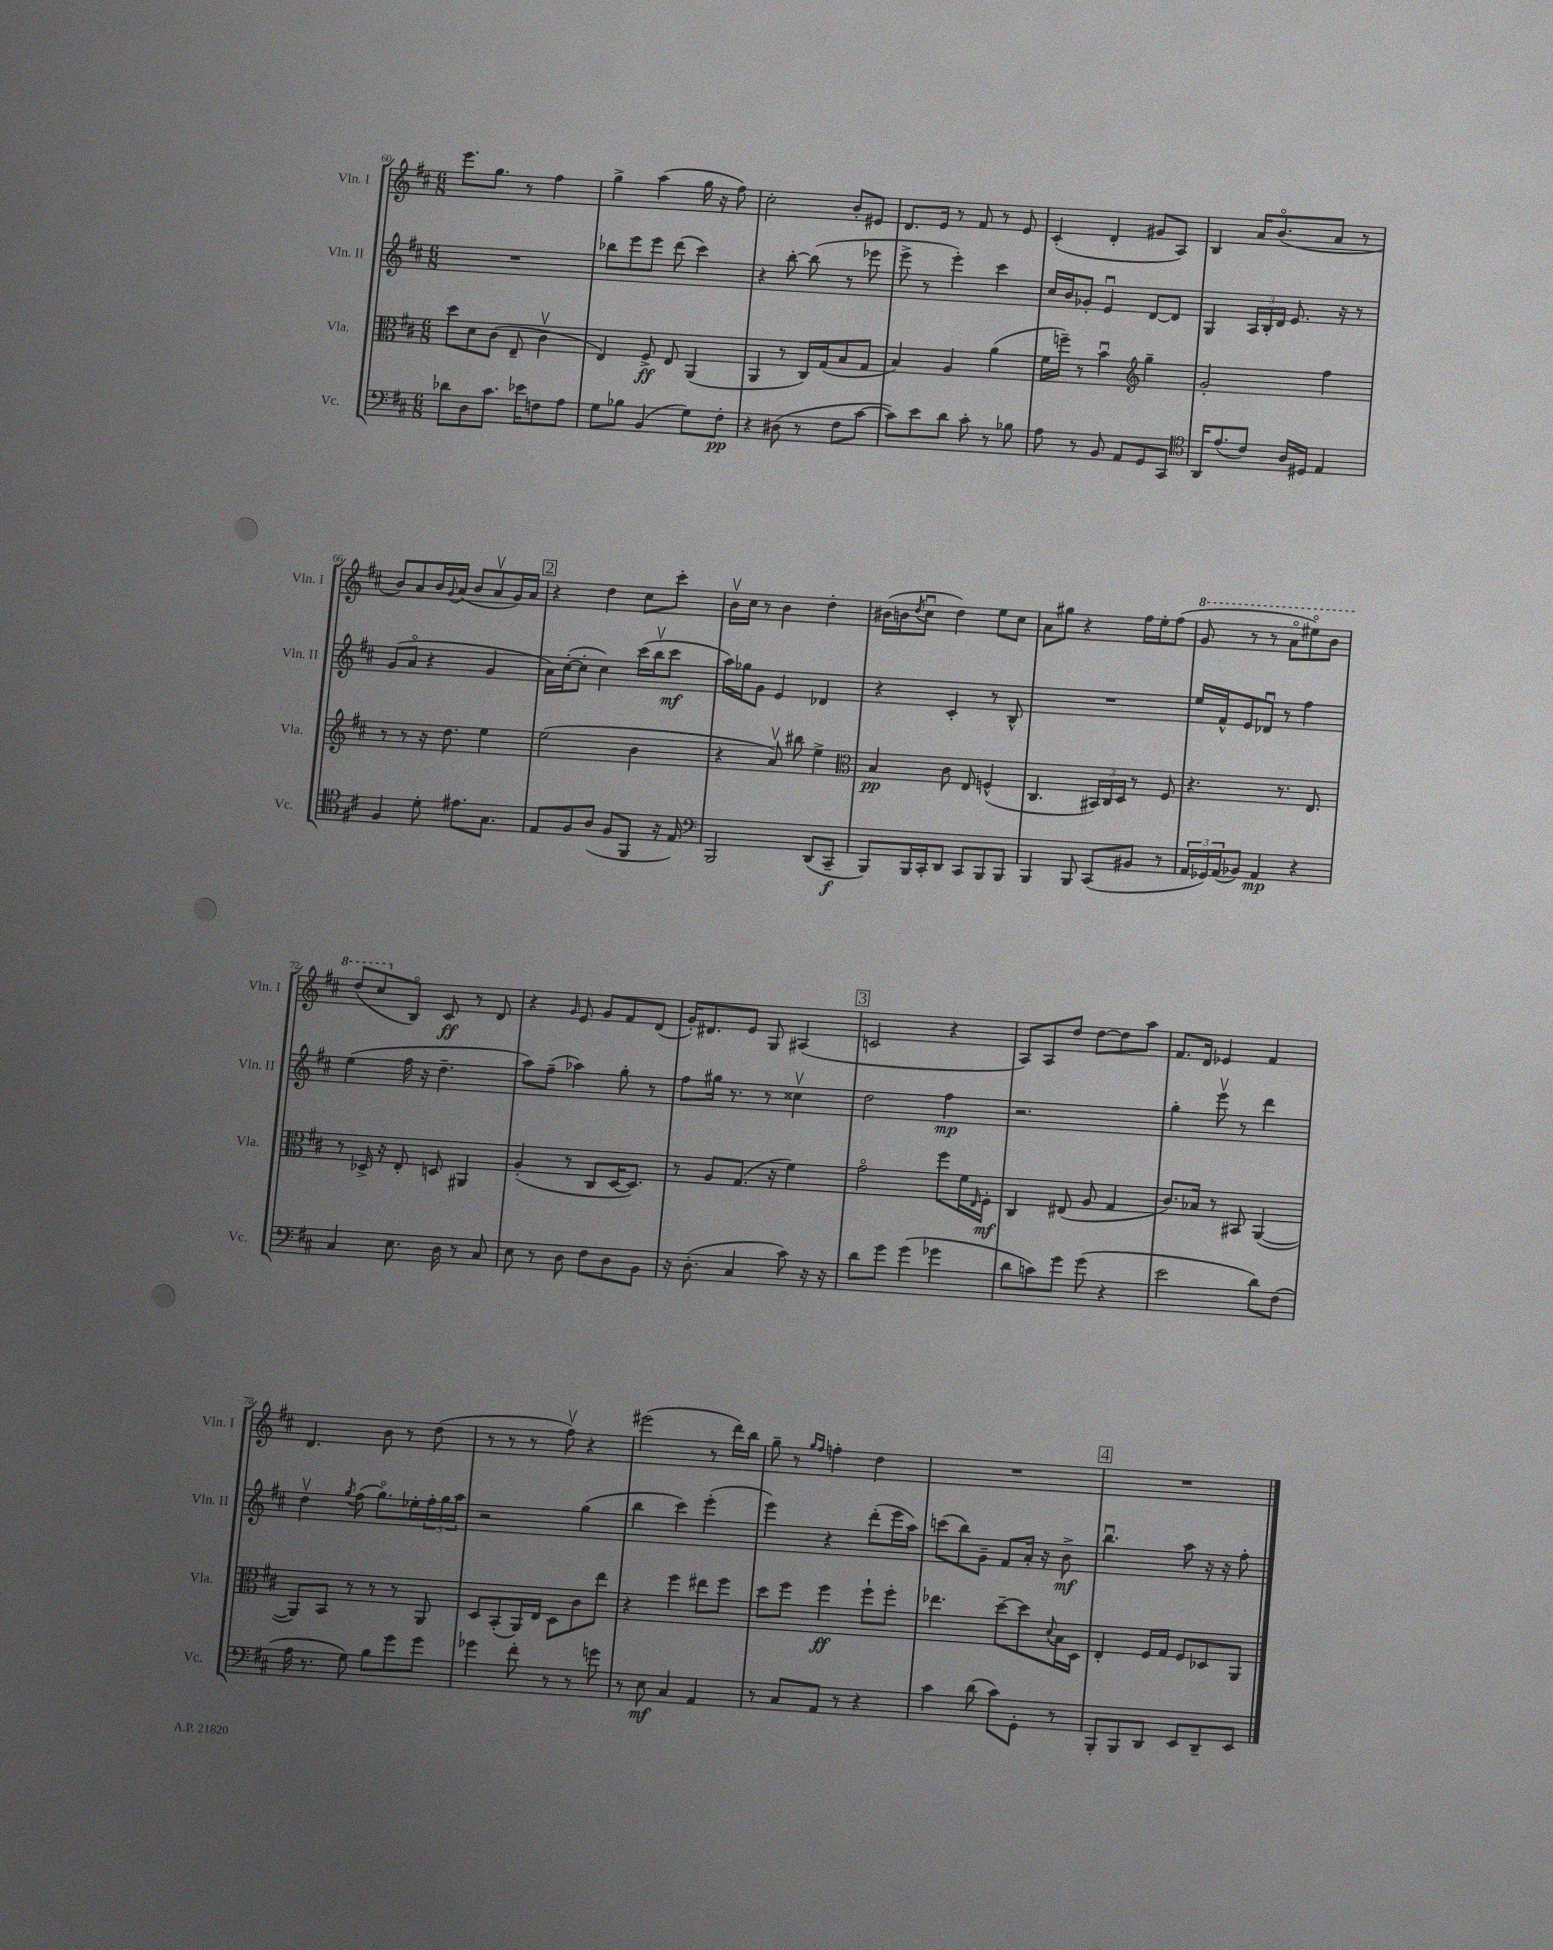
<<
\new StaffGroup <<
\new Staff = "s0" \with { instrumentName = "Vln. I" shortInstrumentName = "Vln. I" } {
    \clef treble \key d \major \numericTimeSignature \time 6/8
    e'''8. g''8. r8 fis''4 |
    g''4-> a''4( g''16 r16 fis''8) |
    cis''2-. b'8-. eis'8 |
    d'8. e'16 r8 fis'8 r8 e'8 |
    cis'4-.( d'4-. gis'8 a8) |
    b4 a'16 b'8.\flageolet( a'8 r8 |
    b'8) a'8 b'16 \appoggiatura { g'8 } a'16( b'8 a'8\upbow g'16) a'16 |
    \mark \markup { \box "2" } r4 d''4 cis''8 cis'''8-. |
    b'16\upbow cis''16 r8 b'4 d''4-. |
    bis'16( b'16 \acciaccatura { d''8 } cis''8\downbow d''4) e''8 cis''8 |
    a'8 gis''8 r4 fis''16 e''16-. fis''8( |
    \ottava #1 g''8 r8 r8 a''8\flageolet eis'''8\flageolet) b''8 |
    d'''8( cis'''8 \ottava #0 b8\flageolet) cis'8\ff r8 d'8 |
    r4 \grace { g'16 } e'8 g'8 fis'8 d'8( |
    g'16-.) dis'8. e'8 g8 ais4( |
    \mark \markup { \box "3" } c'2 r4 |
    a8) a8 d''8 d''8~ d''8 a''8 |
    fis'8. d'16 ees'4 fis'4 |
    d'4. b'8 r8 d''8( |
    r8 r8 r8 fis''8\upbow) r4 |
    eis'''2( r8 d'''16) b''16 |
    g''8-- r8 \grace { g''16 fis''16 } f''4-. d''4 |
    R2. |
    \mark \markup { \box "4" } R2. \bar "|." |
}
\new Staff = "s1" \with { instrumentName = "Vln. II" shortInstrumentName = "Vln. II" } {
    \clef treble \key d \major \numericTimeSignature \time 6/8
    R2. |
    bes''8 e'''8 e'''8 d'''8( cis'''4) |
    r4 b''8~-. b''8( r8 ees'''8 |
    e'''8-> r8 e'''4-.) cis'''4 |
    cis''16 b'16 ges'8-. e'4\downbow d'8~ d'8 |
    g4 \tuplet 3/2 { a16 b16-. d'16 } e'8. r16 r8 |
    g'8( a'8\flageolet r4 g'4 |
    \mark \markup { \box "2" } a'16) cis''16~-.( cis''8-. cis''4) cis'''16( b''16\upbow cis'''8\mf |
    a''16) ges''16 g'8 e'4 des'4 |
    r4 cis'4-. r8 b8-^ |
    R2. |
    e''16 fis'16-^ e'8 des'8\downbow r8 fis''4 |
    e''4( fis''16 r16 d''4.-- |
    a''8) fis''8--( aes''4) g''8-. r8 |
    fis''8 gis''16 r8. r8 cisis''4\upbow |
    \mark \markup { \box "3" } d''2 fis''4\mp |
    r2. |
    g''4-. e'''8\upbow r8 d'''4 |
    d''4\upbow \acciaccatura { g''8 } fis''8( g''8.\flageolet) ees''16-. \tuplet 3/2 { fis''16-. g''16 a''16 } |
    r2 g''4( |
    b''4 cis'''4) e'''4-.( |
    e'''4) r4 d'''8-.( e'''16 a''16) |
    c'''8( b''8) g'8-- fis'8 a'16-. r16 b'8->\mf |
    \mark \markup { \box "4" } b''4.\downbow a''8 r16 r16 fis''8-. \bar "|." |
}
\new Staff = "s2" \with { instrumentName = "Vla." shortInstrumentName = "Vla." } {
    \clef alto \key d \major \numericTimeSignature \time 6/8
    d''8 d'8 cis'8( e8-- cis'4\upbow |
    e4) fis8->\ff e8 a,4( |
    a,4 r8 cis16) g16( b8 g8 |
    b4) a4 a'4( |
    fis'16 f''16--) r8 b'4\downbow \clef treble g''4-- |
    g'2-. fis''4 |
    r8 r8 r16 d''8. e''4 |
    \mark \markup { \box "2" } e''2( b'4 |
    r4 a'8\upbow) bis''8 e''4-> |
    \clef alto b4\pp cis'8 e8 f4-^( |
    cis4. \tuplet 3/2 { bis,16) cis16 d16 } r8 fis8 |
    r4. r8. e8. |
    r8 des16-> r16 e8-. d8 ais,4 |
    a4-.( r8 cis8 d16~ d8.) |
    r8 a8 g8.( r16 fis'4) |
    \mark \markup { \box "3" } g'2\flageolet fis''8 fis'16 \grace { e16 } fis16-.\mf |
    cis4 eis8( a8 g4 |
    cis'8.) bes16 r8 bis,8 a,4~( |
    a,8) b,8 r8 r8 r8 a,8 |
    d8 b,8-.( a,16) e16 d8 cis'8 e''8 |
    r4 fis''4 eis''8 fis''8 |
    d''8 fis''8 fis''4\ff fis''8-! fis''8-. |
    ees''4. d''8~-- d''8 \appoggiatura { d'8 } b16 d16 |
    \mark \markup { \box "4" } e4-. fis16 g16 fis8 des8 a,8 \bar "|." |
}
\new Staff = "s3" \with { instrumentName = "Vc." shortInstrumentName = "Vc." } {
    \clef bass \key d \major \numericTimeSignature \time 6/8
    des'8 d8 cis'8. ees'16 f8 a8 |
    g8 bes8 b,4( g8) fis8-.\pp |
    r4 dis8( r8 fis8 cis'8~ |
    cis'8) e'8 d'8 cis'8-. r8 bes8 |
    a8 r8 b,8 a,8 g,8 cis,8 |
    \clef tenor a,16 e'8.( cis'8) a16 dis16 e4 |
    fis4 d'8-. eis'8. g8. |
    \mark \markup { \box "2" } e8 fis8 a8( fis8 fis,8 r16 e16) |
    \clef bass b,,2 d,8( cis,8--\f |
    b,,8) b,,16 cis,16-. d,8 cis,8 b,,8 b,,8 |
    b,,4 b,,8 cis,8( bis,8 r8 |
    \tuplet 3/2 { a,16 ges,16) a,16( } bes,8) a,4\mp r4 |
    cis4 e8. d16 r8 cis8 |
    e8 r8 d8 fis8 d8 b,8 |
    r16 d8.-.( cis4 cis'8) r16 r16 |
    \mark \markup { \box "3" } d'8 g'8 g'4( ges'4 |
    d'8 c'8) g'8 g'8( r4 |
    e'2 d'8) fis8( |
    a16 r8. g8) b8 g'8 g'8 |
    ges'4 fis'8-. r8 r8 g'8 |
    r8 e8\mf cis4 a,4 |
    r8 cis8 a,8 r8 r4 |
    cis'4 d'8( cis'8) g,8-. r8 |
    \mark \markup { \box "4" } b,,8-. b,,8 d,8 e,8 d,8-- e,8 \bar "|." |
}
>>
>>
\layout { \context { \Score currentBarNumber = #60 } }
